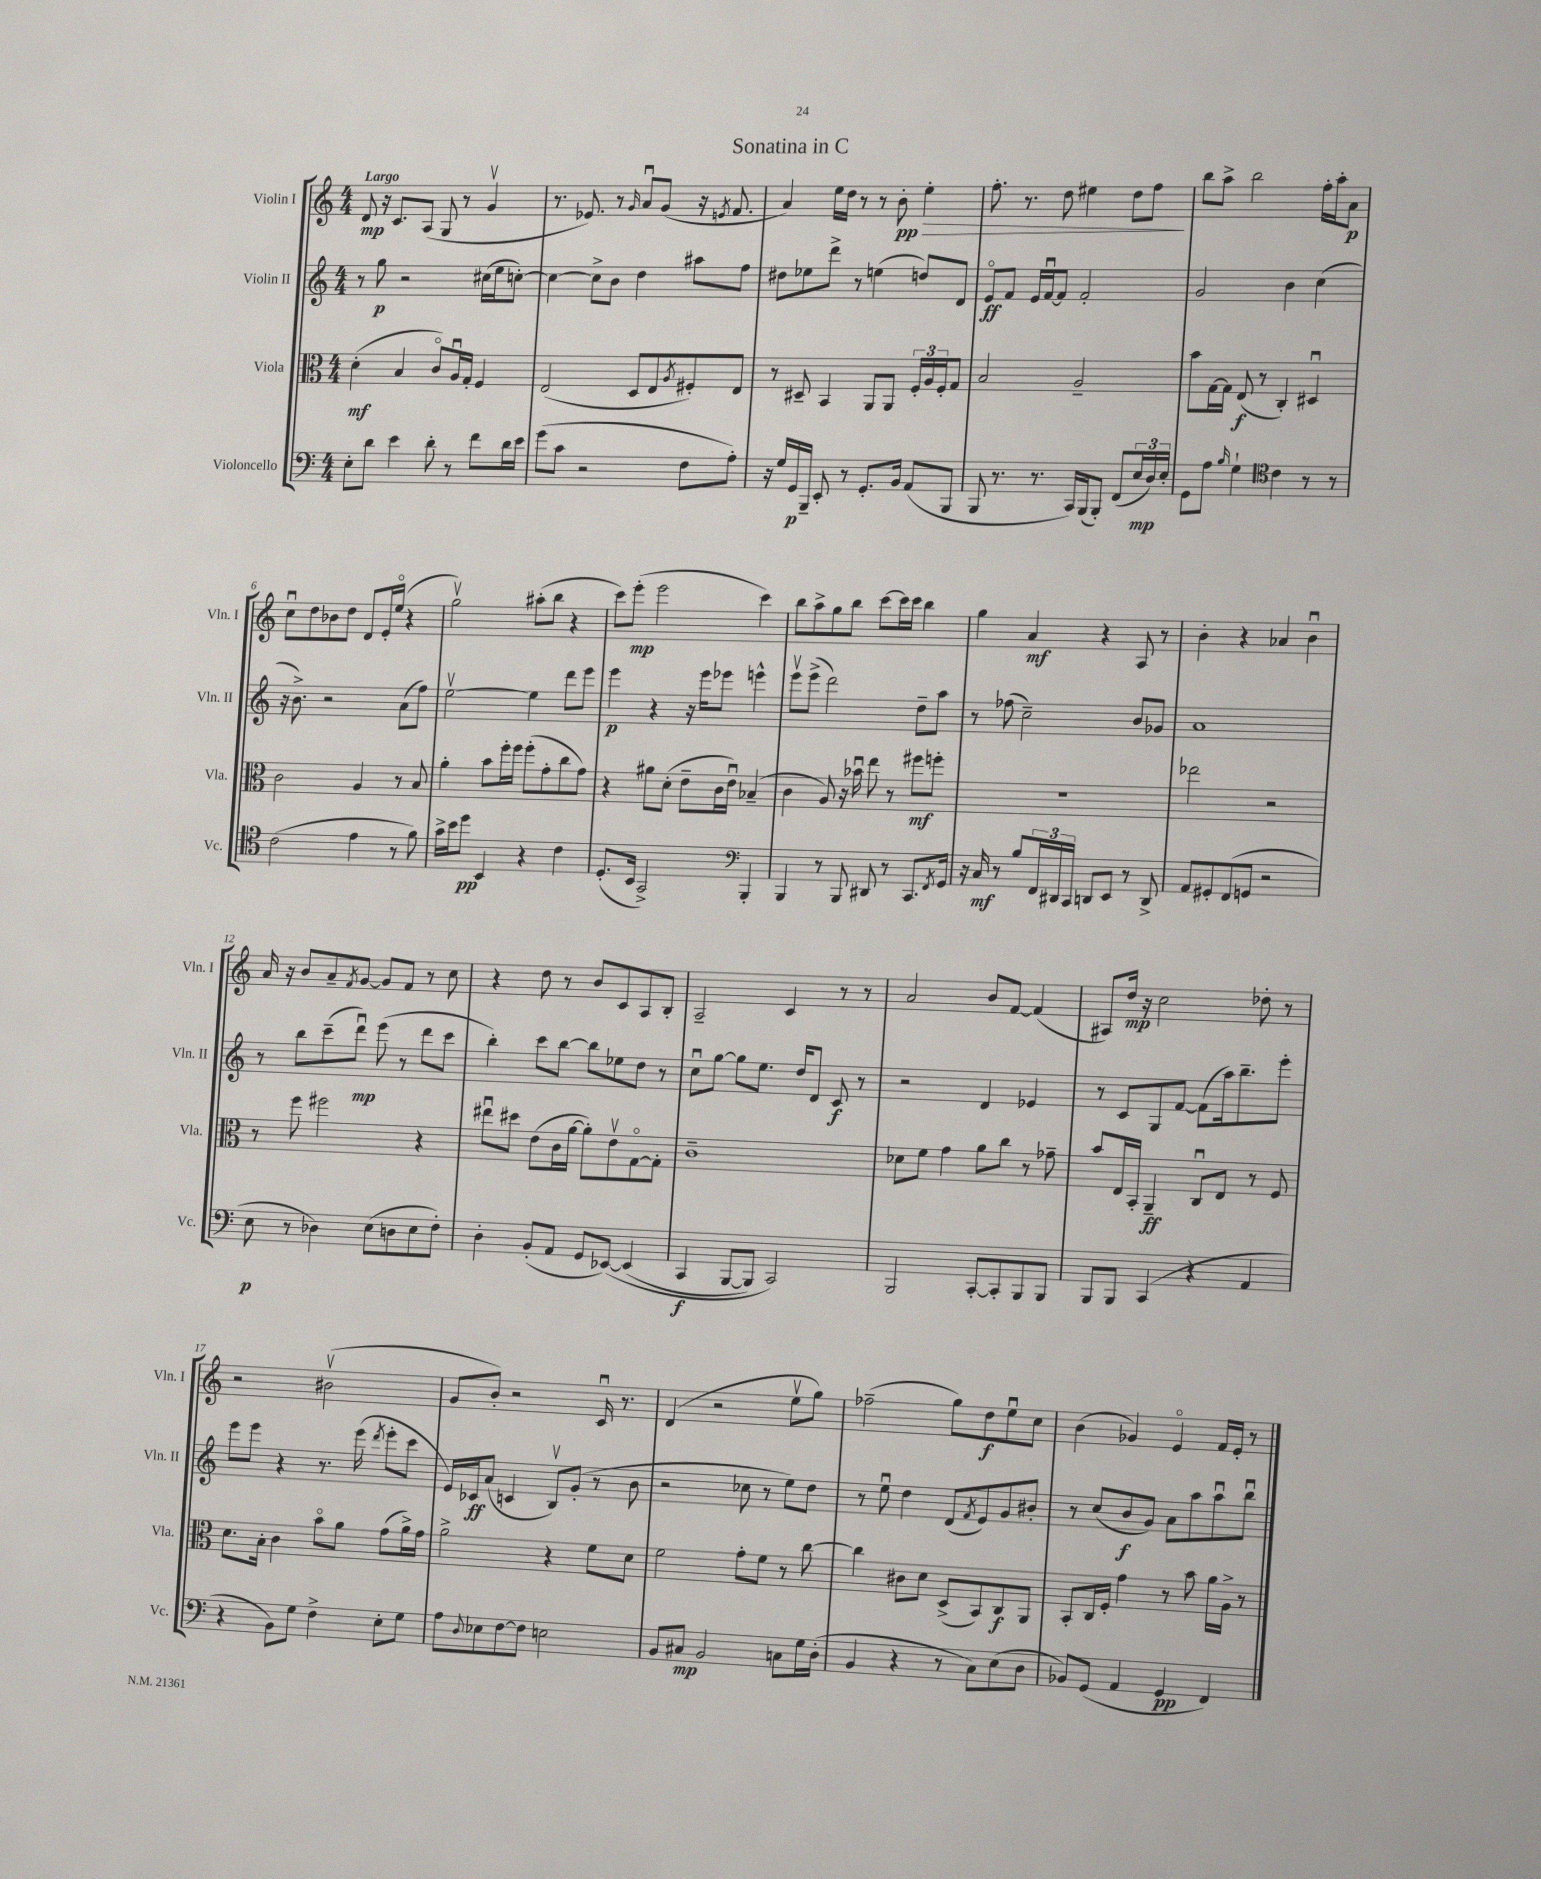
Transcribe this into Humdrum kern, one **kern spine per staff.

**kern	**dynam	**kern	**dynam	**kern	**dynam	**kern	**dynam
*part4	*part4	*part3	*part3	*part2	*part2	*part1	*part1
*staff4	*staff4	*staff3	*staff3	*staff2	*staff2	*staff1	*staff1
*I"Violoncello	*	*I"Viola	*	*I"Violin II	*	*I"Violin I	*
*I'Vc.	*	*I'Vla.	*	*I'Vln. II	*	*I'Vln. I	*
*clefF4	*	*clefC3	*	*clefG2	*	*clefG2	*
*k[]	*	*k[]	*	*k[]	*	*k[]	*
*M4/4	*	*M4/4	*	*M4/4	*	*M4/4	*
=1	=1	=1	=1	=1	=1	=1	=1
!	!	!	!	!	!	!LO:TX:a:B:t=Largo	!
8E'\L	.	(4d'\	mf	8r	.	8d/	mp
8d\J	.	.	.	8gg\	p	16r	.
.	.	.	.	.	.	8.c/L	.
4e\	.	4B/	.	2r	.	.	.
.	.	.	.	.	.	(8A/J	.
8d'\	.	8c/L)	.	.	.	8G/	.
8r	.	16Au/L	.	.	.	8r	.
.	.	16G'/JJ	.	.	.	.	.
8f\L	.	4F/	.	(16cc#X\LL	.	4gv/	.
.	.	.	.	16ee\J	.	.	.
16d\L	.	.	.	[8ccn'\J)	.	.	.
16e\JJ	.	.	.	.	.	.	.
=2	=2	=2	=2	=2	=2	=2	=2
(8g\L	.	(2E/	.	4cc\_	.	8.r	.
8c\J	.	.	.	.	.	.	.
.	.	.	.	.	.	8.e-X/)	.
2r	.	.	.	8cc^\L]	.	.	.
.	.	.	.	8b\J	.	8r	.
.	.	.	.	.	.	16qqg/	.
.	.	8D/L	.	4dd\	.	8au/L	.
.	.	8E/	.	.	.	(8g/J	.
.	.	8qA/	.	.	.	.	.
8F\L	.	8F#X'/)	.	8aa#X\L	.	16r	.
.	.	.	.	.	.	8qen/	.
.	.	.	.	.	.	8.f/	.
8A'\J)	.	8E/J	.	8ff\J	.	.	.
=3	=3	=3	=3	=3	=3	=3	=3
16r	.	8r	.	8dd#X\L	.	4a/)	.
16G/LL	.	.	.	.	.	.	.
16GG/	p	8D#X~/	.	8ee-X\	.	.	.
16BBB~/JJ	.	.	.	.	.	.	.
8EE'/	.	4BB/	.	8ddd^\J	.	16ee\LL	.
.	.	.	.	.	.	16dd\JJ	.
8r	.	.	.	8r	.	8r	.
8.GG'/L	.	8AA/L	.	(4een\	.	8r	.
.	.	8AA/J	.	.	.	8b'\	pp
16BB/Jk	.	.	.	.	.	.	.
!	!	!	!	!	!	!	!LO:HP:b
(8AA/L	.	24F'/LL	.	8ddn/L)	.	4ee'\	>
.	.	24A/	.	.	.	.	.
.	.	24F'/J	.	.	.	.	.
8BBB/J	.	8G/J	.	8d/J	.	.	.
=4	=4	=4	=4	=4	=4	=4	=4
8BBB/	.	2B/	.	8e/L	ff	8.ff'\	.
8.r	.	.	.	8f/J	.	.	.
.	.	.	.	.	.	8.r	.
.	.	.	.	16e/LL	.	.	.
8.r	.	.	.	[16fu/J	.	.	.
.	.	.	.	8f/J]	.	8dd\	.
16CC/LL)	.	2A~/	.	2f'/	.	4ee#X\	.
(16BBB/J	.	.	.	.	.	.	.
8BBB'/J)	.	.	.	.	.	.	.
(8FF/L	.	.	.	.	.	8dd\L	.
24E/L	mp	.	.	.	.	8ff\J	.
24D/)	.	.	.	.	.	.	.
24E'/JJ	.	.	.	.	.	.	.
.	.	.	.	.	.	.	]
=5	=5	=5	=5	=5	=5	=5	=5
8GG\L	.	8b\L	.	2g/	.	8bb\L	.
8A\J	.	[16G\L	.	.	.	8aa^\J	.
.	.	16G\JJ]	.	.	.	.	.
16qqB/	.	.	.	.	.	.	.
4G`\	.	(8E/	f	.	.	2bb\	.
.	.	8r	.	.	.	.	.
*clefC4	*	*	*	*	*	*	*
4c\	.	4C'/)	.	4b\	.	.	.
8r	.	4D#Xu/	.	(4cc\	.	16ff'\LL	.
.	.	.	.	.	.	16aa'\J	.
8r	.	.	.	.	.	8a\J	p
!!LO:LB:g=z
=6	=6	=6	=6	=6	=6	=6	=6
(2c\	.	2c\	.	16r	.	8ccu\L	.
.	.	.	.	8.b^\)	.	.	.
.	.	.	.	.	.	8dd\	.
.	.	.	.	2r	.	8b-X\	.
.	.	.	.	.	.	8dd\J	.
4e\	.	4A/	.	.	.	8d/L	.
.	.	.	.	.	.	16e'/L	.
.	.	.	.	.	.	(16ee/JJ	.
8r	.	8r	.	(8a\L	.	4r	.
8f\)	.	8B/	.	8ff\J)	.	.	.
=7	=7	=7	=7	=7	=7	=7	=7
16g^\LL	.	4a'\	.	[2eev\	.	2ggv\)	.
16b\J	.	.	.	.	.	.	.
8dd\J	pp	.	.	.	.	.	.
4BB/	.	8b\L	.	.	.	.	.
.	.	16ff'\L	.	.	.	.	.
.	.	16ff\JJ	.	.	.	.	.
4r	.	(8ff'\L	.	4ee\]	.	(8aa#X'\L	.
.	.	8g'\	.	.	.	8bb\J	.
4c\	.	8cc\	.	8ddd\L	.	4r	.
.	.	8g\J)	.	8eee\J	.	.	.
=8	=8	=8	=8	=8	=8	=8	=8
(8.D'/L	.	4r	.	4eee\	p	8ccc\L)	.
.	.	.	.	.	.	(8eee'\J	mp
16BB/Jk	.	.	.	.	.	.	.
2GG^/)	.	8a#X\L	.	4r	.	2eee\	.
.	.	(8d'\J	.	.	.	.	.
.	.	8e~\L	.	16r	.	.	.
.	.	.	.	16eee\KL	.	.	.
.	.	16c\L	.	8eee-X\J	.	.	.
.	.	16eu\JJ)	.	.	.	.	.
*clefF4	*	*	*	*	*	*	*
4BBB'/	.	(4B-X~/	.	4eeen^^\	.	4ccc\)	.
=9	=9	=9	=9	=9	=9	=9	=9
4BBB/	.	4c\	.	8eeev\L	.	8bb\L	.
.	.	.	.	(8eee^\J	.	8aa^\	.
8r	.	8A/)	.	2ddd\)	.	8gg\	.
8BBB/	.	16r	.	.	.	8bb\J	.
.	.	16b-Xu\	.	.	.	.	.
8DD#X/	.	8ee\	.	.	.	[8ccc\L	.
8r	.	8r	.	.	.	16ccc\L]	.
.	.	.	.	.	.	16ccc\JJ	.
8.CC/L	.	8ff#X\L	mf	8dd~\L	.	4bb\	.
.	.	8ffn'\J	.	8aa\J	.	.	.
8qFF/	.	.	.	.	.	.	.
16GG/Jk	.	.	.	.	.	.	.
=10	=10	=10	=10	=10	=10	=10	=10
16r	.	1r	.	8r	.	4gg\	.
16C/	mf	.	.	.	.	.	.
8r	.	.	.	(8ff-X\	.	.	.
8B/L	.	.	.	2cc~\)	.	4a/	mf
24FF/L	.	.	.	.	.	.	.
24DD#X/	.	.	.	.	.	.	.
24CC/JJ	.	.	.	.	.	.	.
8DDn/L	.	.	.	.	.	4r	.
8EE/J	.	.	.	.	.	.	.
8r	.	.	.	8b/L	.	8A/	.
8DD^/	.	.	.	8g-X/J	.	8r	.
=11	=11	=11	=11	=11	=11	=11	=11
8AA/L	.	2ee-X\	.	1a	.	4b'\	.
8GG#X'/	.	.	.	.	.	.	.
(8FF/	.	.	.	.	.	4r	.
8GGn/J	.	.	.	.	.	.	.
2r	.	2r	.	.	.	4a-X/	.
.	.	.	.	.	.	4bu\	.
!!LO:LB:g=z
=12	=12	=12	=12	=12	=12	=12	=12
8E\	p	8r	.	8r	.	16a/	.
.	.	.	.	.	.	16r	.
8r	.	8ff\	.	8bb\L	.	8b/L	.
4D-X\)	.	2ff#X\	.	(8ccc~\	.	8a~/	.
.	.	.	.	.	.	8qf/	.
.	.	.	.	8dddu\J)	mp	[8g/J	.
(8E\L	.	.	.	(8eee\	.	8g/L]	.
8Dn\	.	.	.	8r	.	8f/J	.
8E\	.	4r	.	8ddd\L	.	8r	.
8F'\J)	.	.	.	8ccc\J	.	8cc\	.
=13	=13	=13	=13	=13	=13	=13	=13
4D'\	.	8ee#Xu\L	.	4bb'\)	.	4r	.
.	.	8dd#X\J	.	.	.	.	.
(8BB'/L	.	(8e\L	.	8ccc\L	.	8dd\	.
8AA/J	.	16c\L	.	[8bb\J	.	8r	.
.	.	[16a\JJ	.	.	.	.	.
8GG/L	.	8a'\L])	.	8bb\L]	.	8b/L	.
([8EE-X/J)	.	8ev\	.	8ee-X\	.	8c/	.
(4EE-/]	.	[8G\	.	8dd\J	.	8A/	.
.	.	8G'\J]	.	8r	.	8B'/J	.
=14	=14	=14	=14	=14	=14	=14	=14
4CC/	f	1c~	.	8ccu\L	.	2A~/	.
.	.	.	.	[8gg\J	.	.	.
[8BBB/L	.	.	.	8gg\L]	.	.	.
8BBB/J])	.	.	.	8.ee\J	.	.	.
2CC/)	.	.	.	.	.	4c/	.
.	.	.	.	16dd/KL	.	.	.
.	.	.	.	8d/J	.	.	.
.	.	.	.	8c/	f	8r	.
.	.	.	.	8r	.	8r	.
=15	=15	=15	=15	=15	=15	=15	=15
2BBB/	.	8d-X\L	.	2r	.	2a/	.
.	.	8f\J	.	.	.	.	.
.	.	4g\	.	.	.	.	.
[8CC'/L	.	8a\L	.	4d/	.	8b/L	.
8CC'/]	.	8cc\J	.	.	.	[8f/J	.
8BBB/	.	8r	.	4e-X/	.	(4f/]	.
8BBB/J	.	8g-X~\	.	.	.	.	.
=16	=16	=16	=16	=16	=16	=16	=16
8BBB/L	.	8b/L	.	8r	.	8A#X/L)	.
8BBB/J	.	16E/L	.	8c/L	.	16dd/Jk	mp
.	.	16BB'/JJ	.	.	.	16r	.
(4CC/	.	4AA~/	ff	8G/	.	2cc\	.
.	.	.	.	[8f/J	.	.	.
4r	.	8Cu/L	.	(8f\L]	.	.	.
.	.	8E/J	.	16aa\k)	.	.	.
.	.	.	.	8.bb~\	.	.	.
4AA/	.	8r	.	.	.	8dd-X'\	.
.	.	8F/	.	8eee'\J	.	8r	.
!!LO:LB:g=z
=17	=17	=17	=17	=17	=17	=17	=17
4r	.	8.d\L	.	8eee\L	.	2r	.
.	.	.	.	8eee\J	.	.	.
.	.	16B'\Jk	.	.	.	.	.
8BB\L)	.	4c\	.	4r	.	.	.
8G\J	.	.	.	.	.	.	.
4F^\	.	8b\L	.	8.r	.	(2b#Xv\	.
.	.	8a\J	.	.	.	.	.
.	.	.	.	(16eee\	.	.	.
.	.	.	.	8qddd/	.	.	.
8E'\L	.	(8g\L	.	8eee'\L	.	.	.
8G\J	.	16a^\L)	.	8ccc\J	.	.	.
.	.	16g\JJ	.	.	.	.	.
=18	=18	=18	=18	=18	=18	=18	=18
8A\L	.	2a^\	.	16e/LL)	.	8g/L	.
.	.	.	.	16c-X/J	ff	.	.
8qqD/	.	.	.	.	.	.	.
8E-X\	.	.	.	(8a/J	.	8b'/J)	.
[8F\	.	.	.	4cn/	.	2r	.
8F\J]	.	.	.	.	.	.	.
2En\	.	4r	.	8Bv/L)	.	.	.
.	.	.	.	(8g'/J	.	.	.
.	.	8f\L	.	8r	.	16cu/	.
.	.	.	.	.	.	8.r	.
.	.	8d\J	.	8b\	.	.	.
=19	=19	=19	=19	=19	=19	=19	=19
8BB/L	.	2f\	.	2r	.	(4d/	.
8C#X/J	mp	.	.	.	.	.	.
2BB/	.	.	.	.	.	2r	.
.	.	8g'\L	.	8cc-X\	.	.	.
.	.	8f\J	.	8r	.	.	.
8Cn\L	.	8r	.	8ee\L)	.	8eev\L	.
16G\L	.	[8cc\	.	8dd\J	.	8gg\J)	.
(16D'\JJ	.	.	.	.	.	.	.
=20	=20	=20	=20	=20	=20	=20	=20
4BB/	.	4cc\]	.	8r	.	(2ff-X~\	.
.	.	.	.	8eeu\	.	.	.
4r	.	8c#X\L	.	4dd\	.	.	.
.	.	8d\J	.	.	.	.	.
8r	.	(8D^/L	.	(8d/L	.	8gg\L)	.
.	.	.	.	8qf/	.	.	.
8C\L)	.	8BB/)	.	8e/)	.	8dd\	f
(8E\	.	8C/	f	8g/	.	8eeu\	.
8D\J	.	8AA/J	.	8b#X'/J	.	8cc\J	.
=21	=21	=21	=21	=21	=21	=21	=21
8BB-X/L)	.	8BB'/L	.	8r	.	(4b\	.
(8GG/J	.	16C/L	.	(8cc/L	.	.	.
.	.	16F'/JJ	.	.	.	.	.
4AA/	.	4g\	.	8b/	f	4g-X/)	.
.	.	.	.	8g/J)	.	.	.
4GG/	pp	8r	.	8a\L	.	4e/	.
.	.	8b\	.	8aa\	.	.	.
4FF/)	.	16a\LL	.	8aau\	.	16f/LL	.
.	.	16A^\JJ	.	.	.	16e'/JJ	.
.	.	8r	.	8bbu\J	.	8r	.
==	==	==	==	==	==	==	==
*-	*-	*-	*-	*-	*-	*-	*-
